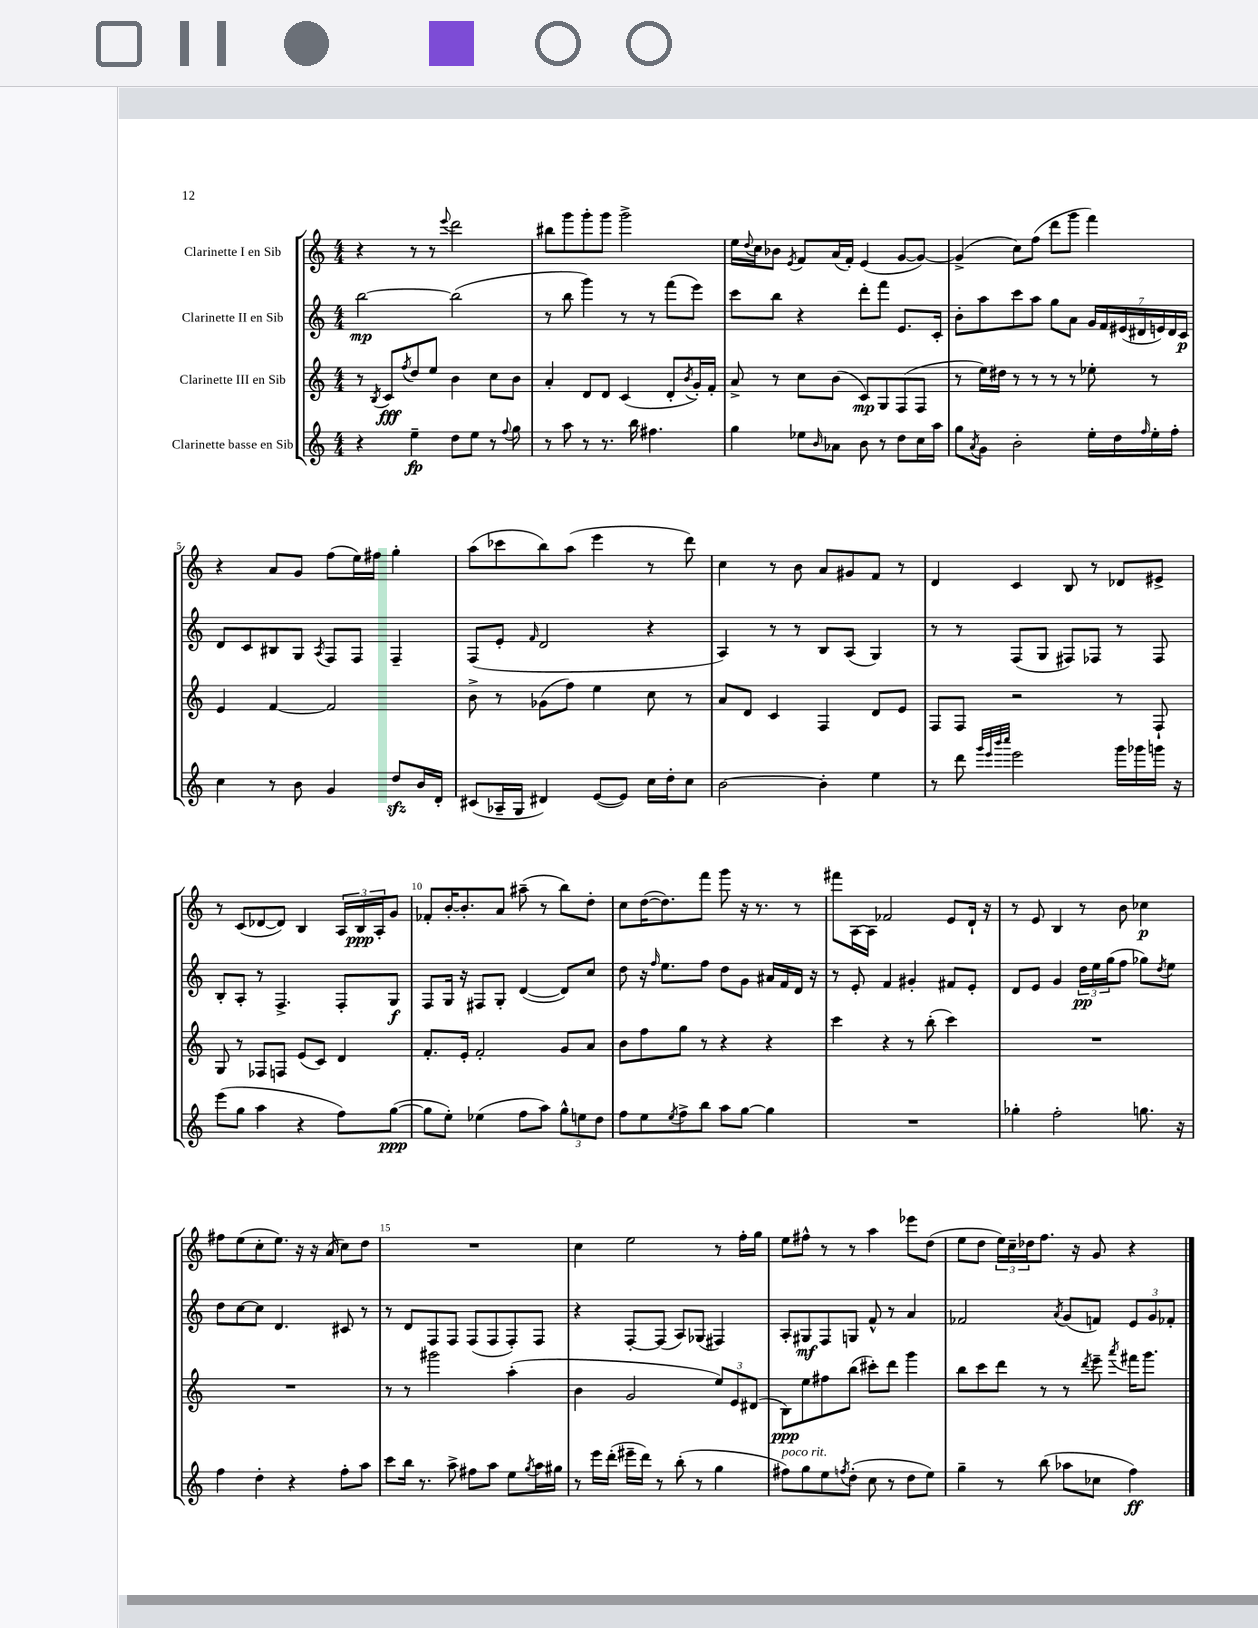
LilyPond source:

<<
\new StaffGroup <<
\new Staff = "s0" \with { instrumentName = "Clarinette I en Sib" } {
    \clef treble \key c \major \numericTimeSignature \time 4/4
    r4 r8 r8 \appoggiatura { e'''8 } d'''2 |
    bis''8 g'''8 g'''8-. g'''8 g'''2-> |
    e''16 \appoggiatura { d''8 } c''16 bes'8 \acciaccatura { e'8 } f'8 a'16( f'16-.) e'4( g'8~ g'8~) |
    g'4->( c''8) f''8( d'''8 g'''8 f'''4) |
    r4 a'8 g'8 f''8( e''16) fis''16 g''4-. |
    a''8( ces'''8 b''8) a''8( e'''4 r8 d'''8) |
    c''4 r8 b'8 a'8 gis'8 f'8 r8 |
    d'4 c'4 b8 r8 des'8 eis'8-> |
    r8 c'8( des'8~ des'8) b4 \tuplet 3/2 { a16 b16\ppp a16-. } g'8 |
    fes'8-. b'16~-. b'8.-. a'8 ais''8--( r8 b''8) d''8-. |
    c''8 d''16~( d''8.) f'''8 g'''8 r16 r8. r8 |
    fis'''8 a16~ a16 fes'2 e'8 d'16-! r16 |
    r8 e'8 b4 r8 b'8 ces''4\p |
    fis''8 e''8( c''8-. e''8.) r16 r16 a'16( c''8) d''8 |
    R1 |
    c''4 e''2 r8 f''16-. g''16 |
    e''8 fis''8-^ r8 r8 a''4 ees'''8 d''8( |
    e''8 d''8 \tuplet 3/2 { e''16) c''16-- des''16 } f''8. r16 g'8 r4 \bar "|." |
}
\new Staff = "s1" \with { instrumentName = "Clarinette II en Sib" } {
    \clef treble \key c \major \numericTimeSignature \time 4/4
    b''2~\mp b''2( |
    r8 b''8 g'''4) r8 r8 f'''8( e'''8) |
    c'''8 b''8 r4 d'''8-. f'''8 e'8. c'16-. |
    b'8-. a''8 c'''8 a''8 g''8 a'8 \tuplet 7/4 { g'16 f'16 eis'16( dis'16 e'16) dis'16 c'16\p } |
    d'8 c'8 bis8 g8 \acciaccatura { a8 } f8 f8 f4-- |
    f8( e'8-. \grace { f'16 } d'2 r4 |
    a4) r8 r8 b8 a8( g4) |
    r8 r8 f8( g8 fis8) fes8 r8 fes8 |
    b8-. a8-. r8 f4.-> f8-. g8\f |
    f8 g16 r16 fis8 g8-. d'4~( d'8) c''8 |
    d''8 r16 \grace { f''16 } e''8. f''8 d''8 g'8 ais'16 f'16 d'16 r16 |
    r8 e'8-. f'4 gis'4-. fis'8 e'8-. |
    d'8 e'8 g'4 \tuplet 3/2 { d''16\pp e''16 g''16( } f''8 ges''8) \acciaccatura { d''8 } e''8 |
    d''8 c''8~ c''8 d'4. cis'8 r8 |
    r8 d'8 f8 f8 f8( f8 f8-.) f8 |
    r4 f8~-. f8( a8) ges8( fis4) |
    a8-. gis8\mf f8 g8 f'8-^ r8 a'4 |
    fes'2 \acciaccatura { a'8 } g'8( f'8) \tuplet 3/2 { e'8 g'8 fes'8-. } \bar "|." |
}
\new Staff = "s2" \with { instrumentName = "Clarinette III en Sib" } {
    \clef treble \key c \major \numericTimeSignature \time 4/4
    r8 \acciaccatura { b8 } c'8\fff \acciaccatura { f''8 } d''8 e''8 b'4 c''8 b'8 |
    a'4-. d'8 d'8 c'4( d'8-. \acciaccatura { b'8 } g'16-.) f'16-. |
    a'8-> r8 c''8 b'8( c'8\mp) g8 f8( f8 |
    r8 e''16) dis''16 r8 r8 r8 r8 ees''8-. r8 |
    e'4 f'4~ f'2 |
    b'8-> r8 ges'8( f''8) e''4 c''8 r8 |
    a'8 d'8 c'4 f4 d'8 e'8 |
    f8 f8 r2 r8 f8-! |
    g8 r8 fes8 f8 e'8( c'8) d'4 |
    f'8.-. e'16-. f'2-. g'8 a'8 |
    b'8 f''8 g''8 r8 r4 r4 |
    c'''4 r4 r8 b''8-.( c'''4) |
    R1 |
    R1 |
    r8 r8 gis'''2 a''4-.( |
    b'4 g'2 \tuplet 3/2 { e''8) e'8 dis'8( } |
    b8\ppp) e''8 fis''8 b''8( cis'''8-.) d'''8 g'''4 |
    b''8 c'''8 d'''8 r8 r8 \acciaccatura { d'''8 } e'''8-- \acciaccatura { a'''8 } fis'''16 g'''8. \bar "|." |
}
\new Staff = "s3" \with { instrumentName = "Clarinette basse en Sib" } {
    \clef treble \key c \major \numericTimeSignature \time 4/4
    r4 e''4--\fp d''8 e''8 r8 \appoggiatura { f''8 } g''8 |
    r8 a''8 r8 r8. b''16 fis''4. |
    g''4 ees''8 \grace { b'16 } aes'8 b'8 r8 d''8 c''16 a''16 |
    g''8 \acciaccatura { a'8 } g'8 b'2-. e''16-. d''16 \grace { f''16 } e''16-. f''16-. |
    c''4 r8 b'8 g'4 d''8\sfz b'16 d'16-. |
    cis'8( aes16-- g16 dis'4) e'8~( e'8) c''16 d''16-. c''8 |
    b'2~ b'4-. e''4 |
    r8 d'''8 \grace { g'''32 e'''32 b'''32 c''''32 } e'''2 g'''16 ges'''16 g'''16 r16 |
    e'''8( g''8 a''4 r4 f''8) g''8~\ppp( |
    g''8 e''8-.) ees''4( f''8 a''8) \tuplet 3/2 { g''8-^ e''8 d''8 } |
    f''8 e''8 \acciaccatura { e''8 } f''8-> b''8 a''8 g''8~ g''4 |
    R1 |
    ges''4-. f''2-. g''8. r16 |
    f''4 d''4-. r4 f''8-. a''8 |
    c'''8 b''16 r8. a''8-> fis''8 a''8 e''8 \acciaccatura { g''8 } a''16 gis''16 |
    r8 e'''16 d'''16-.( eis'''16-- d'''16) r8 b''8-.( r8 g''4 |
    fis''8^\markup { \italic "poco rit." }) g''8 e''8 \acciaccatura { f''8 } d''8-.( c''8 r8 d''8 e''8) |
    g''4-- r8 b''8( aes''8 ces''8 f''4\ff) \bar "|." |
}
>>
>>
\layout { \context { \Score \override BarNumber.break-visibility = ##(#f #t #t) barNumberVisibility = #(every-nth-bar-number-visible 5) } }
